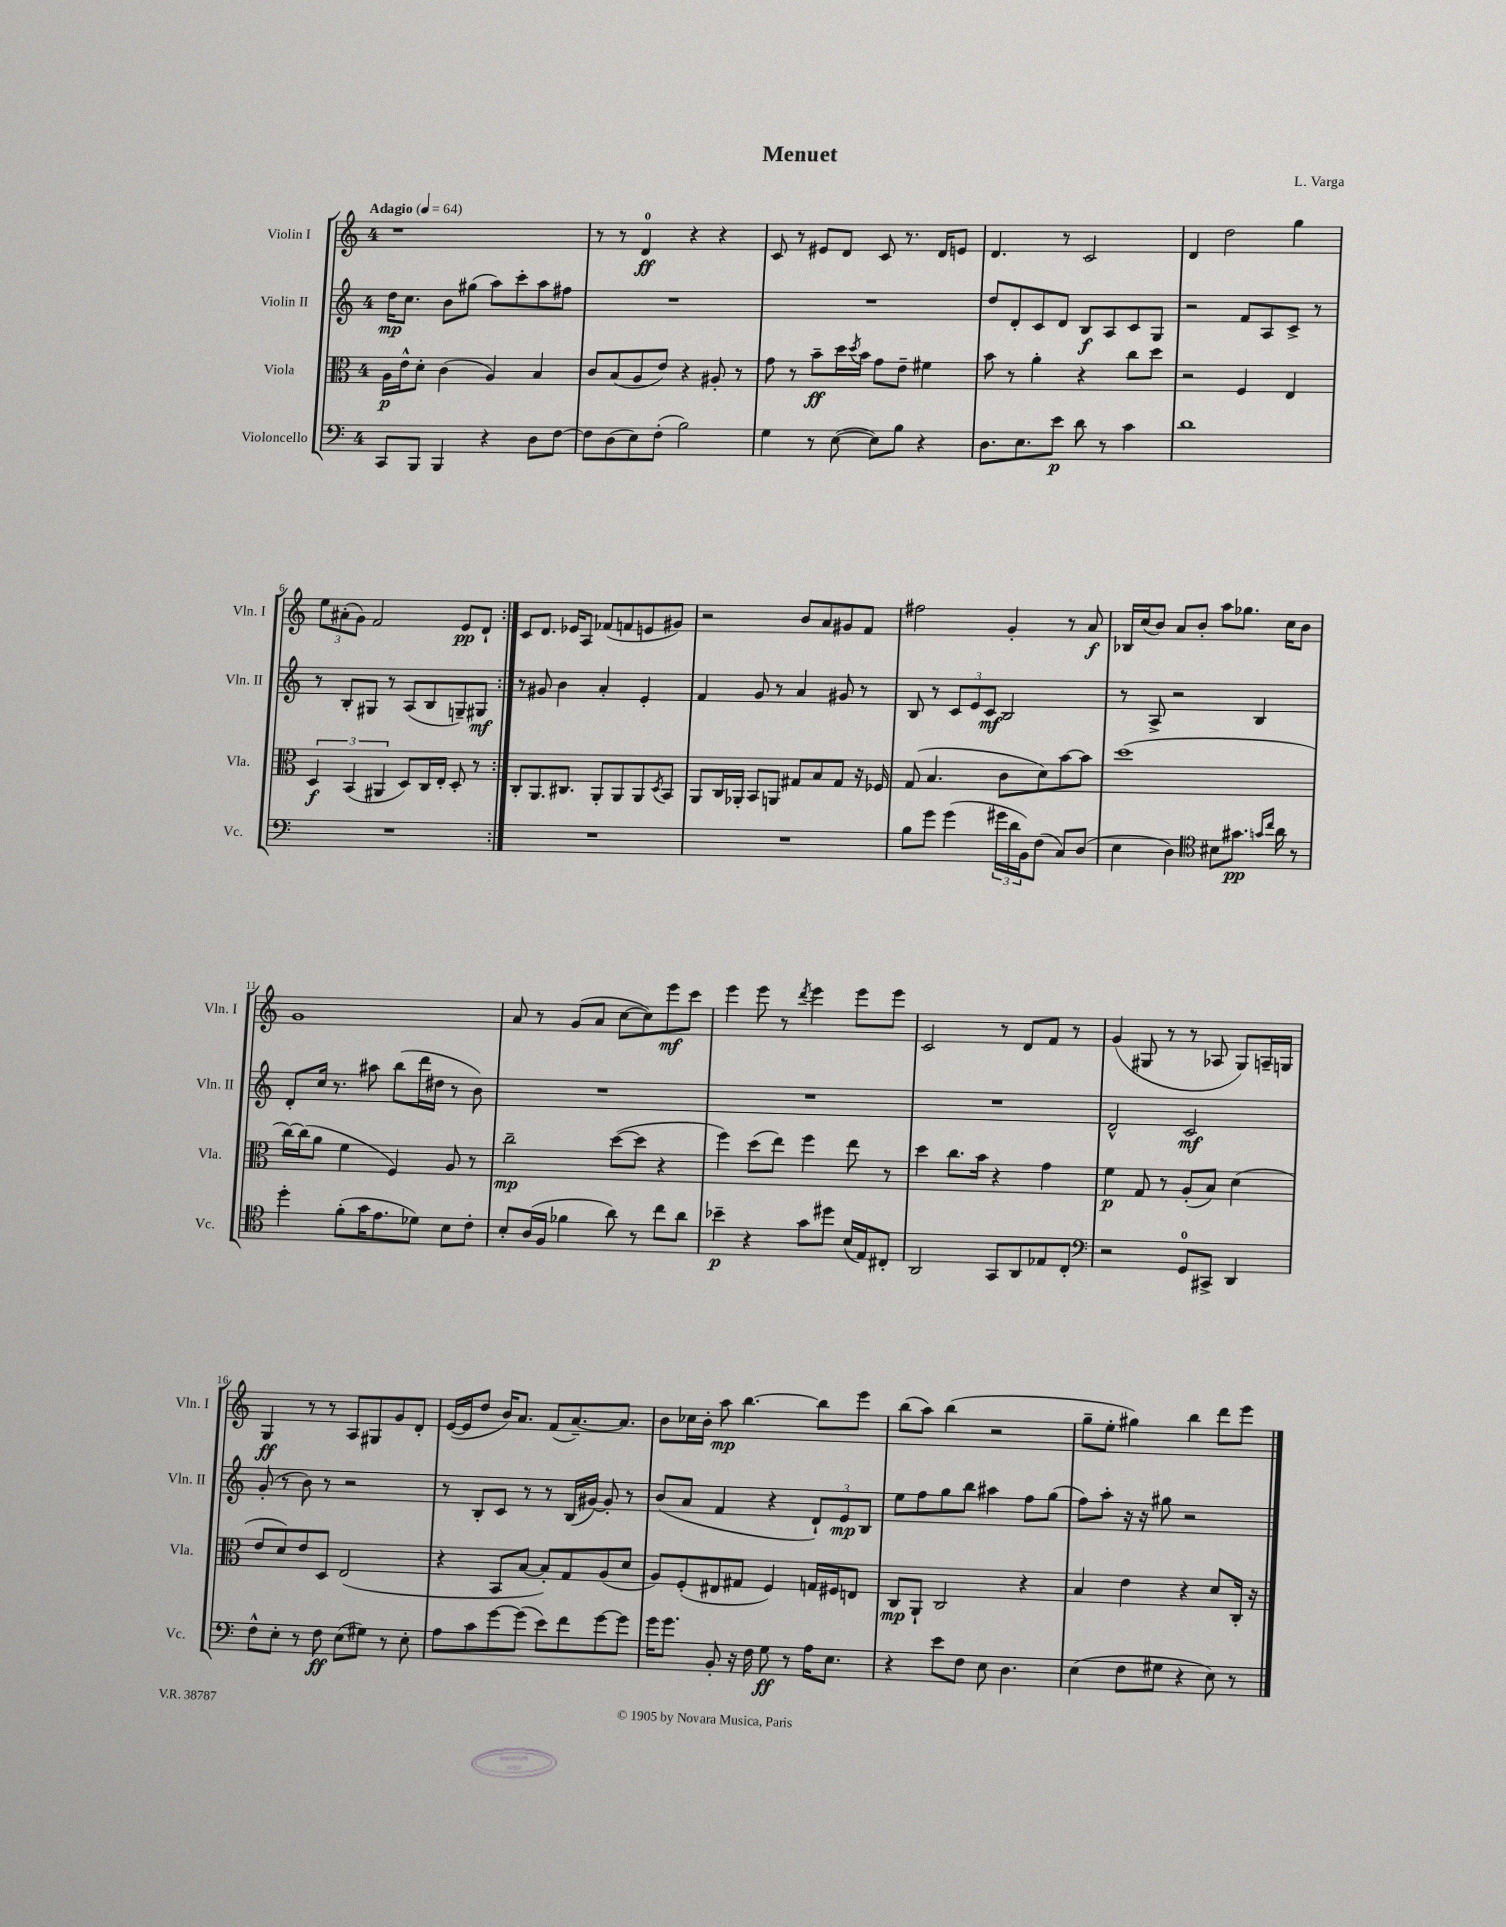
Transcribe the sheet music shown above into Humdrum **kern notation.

**kern	**kern	**kern	**kern
*staff4	*staff3	*staff2	*staff1
*clefF4	*clefC3	*clefG2	*clefG2
*k[]	*k[]	*k[]	*k[]
*M4/4	*M4/4	*M4/4	*M4/4
*MM64	*MM64	*MM64	*MM64
8CC/L	16A\LL	16dd\LK	1r
.	16e^^\J	8.cc\J	.
8BBB/J	8d'\J	.	.
4BBB/	(4c\	8b\L	.
.	.	(8gg#\J	.
4r	4A/)	8aa\L)	.
.	.	8ccc'\	.
8D\L	4B/	8aa\	.
[8F\J	.	8ff#\J	.
=	=	=	=
8F\]L	8c/L	1r	8r
(8D\	(8B/	.	8r
8E\)	8A/	.	4d/
(8F'\J	8e/J)	.	.
2B\)	4r	.	4r
.	8A#'/	.	4r
.	8r	.	.
=	=	=	=
4G\	8g\	1r	8c/
.	8r	.	8r
8r	8b~\L	.	8e#/L
([8E\	16dd\L	.	8d/J
.	8qdd/	.	.
.	16b\JJ	.	.
8E\]L)	8g\L	.	8c/
8B\J	8e~\J	.	8.r
4r	4f#\	.	.
.	.	.	16d/LK
.	.	.	8e/J
=	=	=	=
8.D\L	8b\	8dd/L	4.d/
.	8r	8d'/	.
8.E\	.	.	.
.	4a'\	8c/	.
8e\J	.	8d/J	8r
8d\	4r	8B/L	2c/
8r	.	8A/	.
4c\	8cc\L	8c/	.
.	8dd\J	8G/J	.
=	=	=	=
1d	2r	2r	4d/
.	.	.	2dd\
.	4F/	8f/L	.
.	.	8A/	.
.	4E/	8c^/J	4gg\
.	.	8r	.
=	=	=	=
1r	6D/	8r	12ee\L
.	.	.	(12a#'\
.	.	8B'/L	.
.	(6BB/	.	12g\J)
.	.	8G#/J	2f/
.	6AA#/	.	.
.	.	8r	.
.	8D/L)	(8A/L	.
.	16C/L	8B/	.
.	16E'/JJ	.	.
.	8D'/	8G~/)	8e/L
.	8r	8G#/J	8d`/J
=:|!	=:|!	=:|!	=:|!
1r	8C'/L	8r	8c/L
.	8.AA/	8g#/	8.d/J
.	.	4b\	.
.	8.C#/J	.	16e-/LK
.	.	.	8A/J
.	8AA'/L	4a'/	(8f-/L
.	8AA/	.	8f/
.	8AA/	4e'/	8e/
.	8qD/	.	.
.	8BB/J	.	8g#/J)
=	=	=	=
1r	8AA/L	4f/	2r
.	16C/L	.	.
.	16AA-'/JJ	.	.
.	8BB/L	8g/	.
.	8AA/J	8r	.
.	8G#/L	4a/	8b/L
.	8B/	.	8a/
.	8G#/J	8g#/	8g#/
.	16r	8r	8f/J
.	16F-/	.	.
=	=	=	=
8B\L	(8G/	8B/	2ff#\
8g\J	4.B/	8r	.
(4g\	.	12c/L	.
.	.	12e/	.
.	.	12c/J	.
24g#\LL	8c\L	2B/	4g'/
24d\	.	.	.
24BB\J)	.	.	.
(8F\J	8d\)	.	.
8C/L)	[8b\	.	8r
(8D/J	8b\]J	.	8a/
=	=	=	=
4E\	(1dd	8r	16B-/LL
.	.	.	(16cc/J
.	.	8A^/	8b/J)
4D\)	.	2r	8a/L
.	.	.	8b'/J
*clefC4	*	*	*
8B#\L	.	.	8aa\L
8.g#\J	.	.	8.gg-\J
.	.	4B/	.
16qqg/LL	.	.	.
16qqcc/JJ	.	.	.
16a\	.	.	16cc\LK
8r	.	.	8b\J
=	=	=	=
4dd'\	[16cc\LL)	8d'/L	1g
.	(16cc\]J	.	.
.	8a\J	16cc/Jk	.
.	.	8.r	.
(8f'\L	4f\	.	.
16g\K	.	8aa#\	.
8.e\	.	.	.
.	4F/)	(8bb\L	.
8d-\J)	.	16ddd\L	.
.	.	16dd#\JJ	.
8B\L	8A/	8r	.
8c'\J	8r	8b\)	.
=	=	=	=
8B'/L	2cc~\	1r	8a/
(16A/L	.	.	8r
16F/JJ	.	.	.
4f-\	.	.	(8g/L
.	.	.	8a/J
8a\)	([8dd\L	.	[8cc\L
8r	8dd\]J	.	8cc\])
8cc\L	4r	.	8eee\
8a\J	.	.	8ccc\J
=	=	=	=
4b-~\	4ff\)	1r	4eee\
4r	(8dd\L	.	8eee\
.	8ee\J)	.	8r
.	.	.	8qddd/
8g\L	4ff\	.	4eee\
8dd#\J	.	.	.
(16B/LL	8ee\	.	8eee\L
16E/J)	.	.	.
8C#'/J	8r	.	8eee\J
=	=	=	=
2AA/	4dd\	1r	2c/
.	8.cc\L	.	.
.	16b\Jk	.	.
8GG/L	4r	.	8r
8AA/	.	.	8d/L
8E-/	4g\	.	8f/J
8C'/J	.	.	8r
=	=	=	=
*clefF4	*	*	*
2r	4f\	2d^^/	(4g/
.	8G/	.	8G#/
.	8r	.	8r
8GG/L	(8A'/L	2c/	8r
8CC#^/J	8B/J)	.	8A-/
4DD/	(4d\	.	8G#/L)
.	.	.	16A~/L
.	.	.	16G/JJ
=	=	=	=
8F^^\L	8e/L	(8g'/	4G/
8E'\J	8d/)	8r	.
8r	8e/	8b\)	8r
8F\	8D/J	8r	8r
(8E\L	(2E/	2r	8A/L
8G#\J)	.	.	8G#/
8r	.	.	8g/
8E'\	.	.	8d'/J
=	=	=	=
8A\L	4r	8r	([16e/LL
.	.	.	16e/]J
8c\	.	8B'/L	8dd/J
[8g\	8BB/L	8c/J	16b/LK)
.	.	.	8.a/J
(8g\]J	[8B/J	8r	.
8e\L)	8B'/]L)	8r	(8f/L
8f\	8G/	(16B/LL	[8.a~/)
.	.	[16g#/JJ)	.
[8g\	(8A/	8g#'/]	.
.	.	.	8.a/]J
8g\]J	8d/J	8r	.
=	=	=	=
16g\LK	8A/L)	(8b/L	8b\L
8.g\J	.	.	.
.	(8F'/	8a/J	16cc-\L
.	.	.	16b'\JJ
8BB'/	8E#/	4f/	8aa\
16r	8G#/J	.	[4.bb\
16F\	.	.	.
8G\	4F/)	4r	.
8r	.	.	.
16A\LK	16G/LL	12d`/L)	8bb\]L
8.E\J	16F#/J	.	.
.	.	12e/	.
.	8E/J	.	8eee\J
.	.	12B/J	.
=	=	=	=
4r	8C/L	8ee\L	(8bb\L
.	8AA`/J	8ff\	8aa\J)
8e\L	2C/	8gg\	(4bb\
8F\J	.	8bb\J	.
8E\	.	4aa#\	2r
4.D\	.	.	.
.	4r	8ff\L	.
.	.	(8gg\J	.
=	=	=	=
(4E\	4B/	8ff\L)	8gg~\L
.	.	8aa'\J	8ee'\J
8F\L	4e\	16r	4gg#\)
.	.	16r	.
8G#\J	.	8gg#\	.
4r	4r	2r	4bb\
8E\)	8d/L	.	8ddd\L
8r	16C'/Jk	.	8eee\J
.	16r	.	.
==	==	==	==
*-	*-	*-	*-
